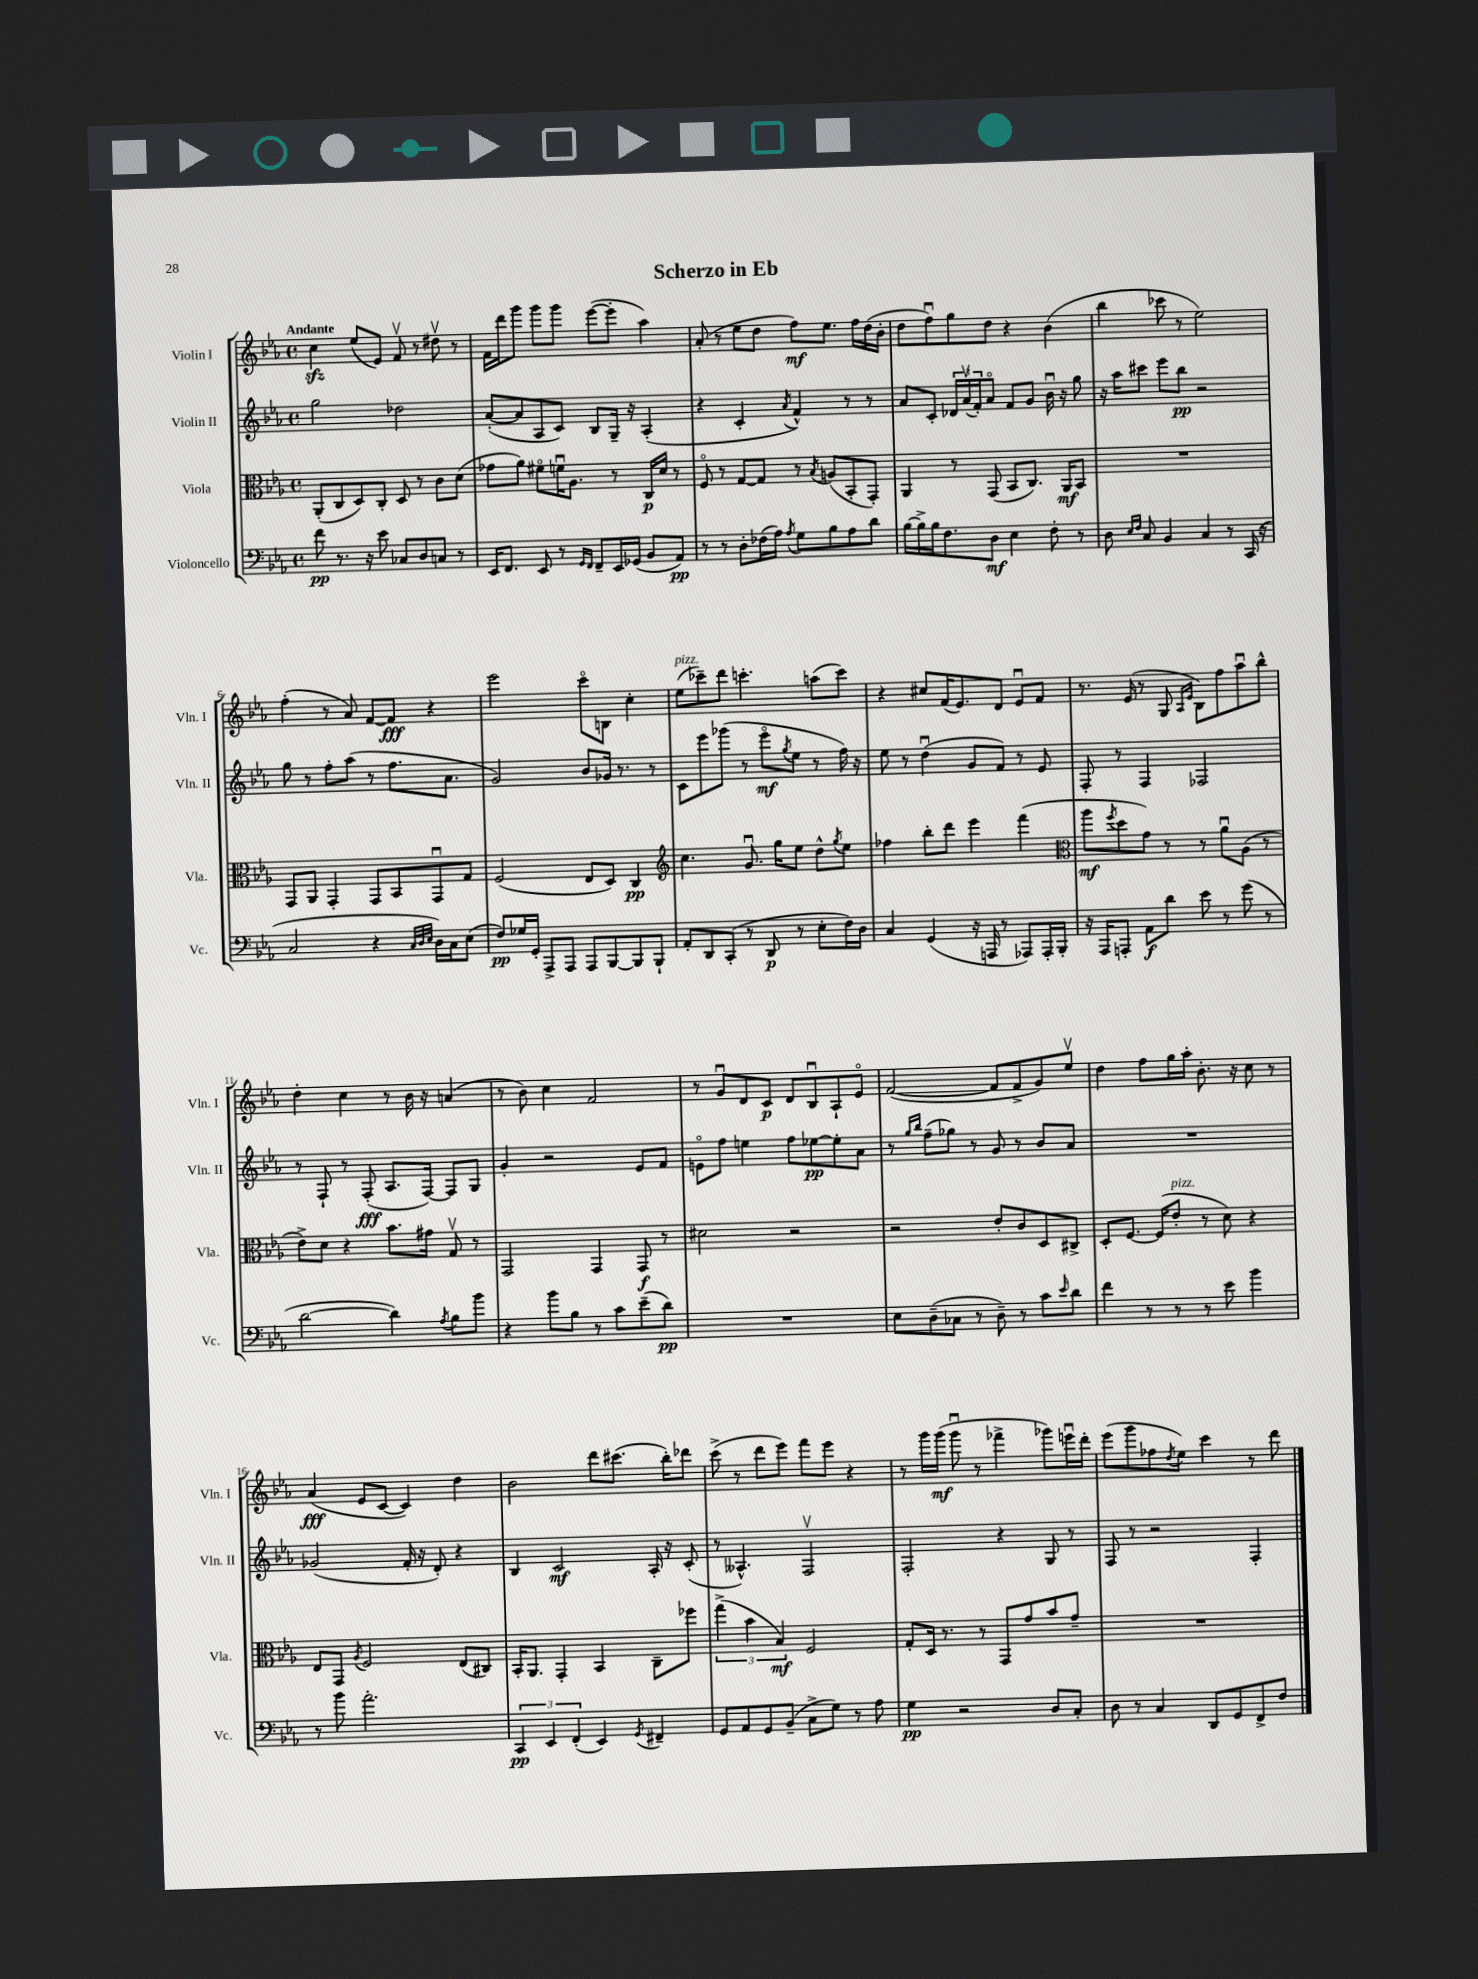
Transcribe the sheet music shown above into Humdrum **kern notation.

**kern	**kern	**kern	**kern
*staff4	*staff3	*staff2	*staff1
*clefF4	*clefC3	*clefG2	*clefG2
*k[b-e-a-]	*k[b-e-a-]	*k[b-e-a-]	*k[b-e-a-]
*M4/4	*M4/4	*M4/4	*M4/4
*met(c)	*met(c)	*met(c)	*met(c)
8f	(8AA-'	2gg	4cc
8.r	8C	.	.
.	8D)	.	(8ee-
16r	.	.	.
8e-	8C'	.	8e-)
8C-	8D	2dd-	8fv
8D	8r	.	8r
8C	8c	.	8dd#v
8r	(8d	.	8r
=	=	=	=
16EE-	8g-	([8a-'	16f
8.FF	.	.	16ddd
.	8a-)	8a-]	8ggg
8EE-	8f#o	8A-	8ggg
8r	16fu	8c)	8ggg
.	8.A-	.	.
16qqGG	.	.	.
16qqFF	.	.	.
8FF~	.	8B-	([8eee-
16EE-	8r	16G~	8eee-']
(16GG-	.	16r	.
8BB-	16C	(4A-'	4aa-)
.	16d	.	.
8AA-)	8r	.	.
=	=	=	=
8r	8Fo	4r	(8a-'
8r	8r	.	8r
8D'	[8G	4c'	8ee-
(16F-	8G]	.	8dd
16A-)	.	.	.
8qA-	.	8qa-	.
8G	8r	4f^^)	8ff)
.	8qB-	.	.
8B-	(8A	.	8.ee-
8A-	8BB-'	8r	.
.	.	.	16ff
8d	8GG')	8r	(16dd
.	.	.	16b-'
=	=	=	=
[16B-	4AA-	8a-	8dd
16B-^]	.	.	.
16B-	.	8c'	8ffu)
8.F	.	.	.
.	8r	24d-	8gg
.	.	(24a-v	.
.	.	24f')	.
8D	(8GG	8a-o	8dd
4E-	8BB-	8f	4r
.	8.C)	8g	.
8F'	.	16b-u	(4b-
.	16AA-	16r	.
8r	8BB-	8gg	.
=	=	=	=
8D	1r	16r	4bb-
.	.	16aa-	.
16qqE-	.	.	.
16qqF	.	.	.
8C	.	8ccc#	.
4BB-	.	8eee-	8ccc-
.	.	8bb-	8r
4C	.	2r	2ee-)
8r	.	.	.
(16CC	.	.	.
16r	.	.	.
=	=	=	=
2C	8GG	8gg	(4ff'
.	8AA-	8r	.
.	4GG'	8ff'	8r
.	.	(8aa-	8a-)
4r	8GG	8r	[8f
.	8BB-	8.ff	8f]
32qqC	.	.	.
32qqD	.	.	.
32qqE-	.	.	.
16D)	8GGu	.	4r
16C	.	8.a-	.
(8E-	8G	.	.
=	=	=	=
8F)	(2F	2g)	2eee-
16G-	.	.	.
16GG'	.	.	.
8AAA-^	.	.	.
8AAA-	.	.	.
8AAA-	8E-	8b-	8ccco
[8BBB-	8D)	16g-	8B
.	.	8.r	.
8BBB-]	4C	.	4cc'
8BBB-`	.	8r	.
=	=	=	=
*	*clefG2	*	*
8AA-'	4.cc	8c	(8ee-
8DD	.	8eee-	8ccc-~)
(8CC'	.	(8ggg-	8ddd
8r	8.gu	8r	4.ccc'
8DD	.	8eee-o	.
.	16gg	.	.
.	.	8qgg	.
8r	8ee-	8ee-	.
8E-'	8dd^^	8r	(8aa
.	8qgg	.	.
16F)	8ee-	16ff)	8ccc)
16D	.	16r	.
=	=	=	=
4C	4ff-	8ee-	4r
.	.	8r	.
(4GG	8bb-'	(4ddu	8cc#
.	8ddd	.	(16f
.	.	.	8.e-)
16r	4eee-	8g	.
16AAA	.	.	.
8r	.	8f)	8d
8AAA-)	(4fff	8r	8e-u
16AAA-'	.	8e-	8f
16BBB-'	.	.	.
=	=	=	=
*	*clefC3	*	*
16r	8aa-	8F'	8.r
16AAA-	.	.	.
.	8qff	.	.
8AAA'	8dd	8r	.
.	.	.	(16e-
8AA-	8g)	4F	8r
8d	8r	.	8G
.	.	.	16qqA-
.	.	.	16qqe-
8e-	8r	2F-	8B-)
8r	8a-u	.	8ff
(8g	(8A-	.	8aa-u
8r	8r	.	8bb-^^
=	=	=	=
[2d	8e-^)	8r	4dd'
.	8d	8F`	.
.	4r	8r	4cc
.	.	(8F'	.
4d])	8.b-	8.A-	8r
.	.	.	16b-
.	16g#	[16F)	16r
8qA-	.	.	.
8B-	8Gv	8F]	(4a
8b-	8r	8G	.
=	=	=	=
4r	2GG	4g'	8r
.	.	.	8b-)
8b-	.	2r	4cc
8B-	.	.	.
8r	4GG	.	2f
8c	.	.	.
(8e-~	8GG	8e-	.
8d)	8r	8f	.
=	=	=	=
1r	2d#	8eo	8r
.	.	8ff	8gu
.	.	4ee	8d
.	.	.	8c
.	2r	8ff	8d
.	.	[8ee-	8B-u
.	.	8ee-']	8A-`
.	.	8a-	8e-o
=	=	=	=
8E-	2r	8r	([2f
.	.	16qqgg	.
.	.	16qqbb-	.
(8D~	.	(8ff~	.
8C-	.	8gg-)	.
8r	.	8r	.
8D~)	8e-'	8g	8f]
8r	8c	8r	8f^
8c	8D	8b-	8g)
16qqe-	.	.	.
8d	8C#^	8a-	8ee-v
=	=	=	=
4f	8D'	1r	4dd
.	[8.F	.	.
8r	.	.	8ff
.	(16F]	.	.
8r	8e-'	.	16gg
.	.	.	16aa-'
8r	8r	.	8.b-'
8e-	8d)	.	.
.	.	.	16r
4b-	4r	.	8cc
.	.	.	8r
=	=	=	=
8r	8E-	(2g-	(4a-
8b-	8GG	.	.
.	8qA-	.	.
2.a-'	2F	.	8e-
.	.	.	[8c
.	.	16f'	4c])
.	.	16r	.
.	.	8d')	.
.	(8E-	4r	4dd
.	8C#)	.	.
=	=	=	=
6CC	16BB-'	4B-	2b-
.	8.AA-	.	.
6EE-	.	.	.
.	4GG'	2c	.
(6FF'	.	.	.
4EE-)	4BB-	.	8ddd
.	.	.	(8.ccc#
8qGG	.	.	.
4FF#~	8C~	16A-'	.
.	.	16r	16bb-')
.	8ff-	(8c'	8ddd-
=	=	=	=
8GG	(6gg^	8r	(8ccc^
8AA-	.	4.A--^^)	8r
.	6b-	.	.
8GG	.	.	8ddd
.	6B-)	.	.
(8BB-~	.	.	8eee-)
8C^	2F	2Fv	8fff
8G)	.	.	8eee-
8r	.	.	4r
8A-	.	.	.
=	=	=	=
4G	8G'	2F'	8r
.	16D	.	16ggg
.	8.r	.	(16ggg
2r	.	.	8gggu
.	8r	.	8r
.	8GG	4r	4fff-^
.	8g	.	.
8D	8b-	8G	8ggg-)
8C'	8g~	8r	16eeeu
.	.	.	16ddd'
=	=	=	=
8D	1r	8F	(8eee-
8r	.	8r	8ggg
4C	.	2r	8ff-
.	.	.	8qdd
.	.	.	8ee-)
8DD	.	.	4ccc
8GG	.	.	.
8FF^	.	4F'	8r
8F	.	.	8ddd
==	==	==	==
*-	*-	*-	*-
